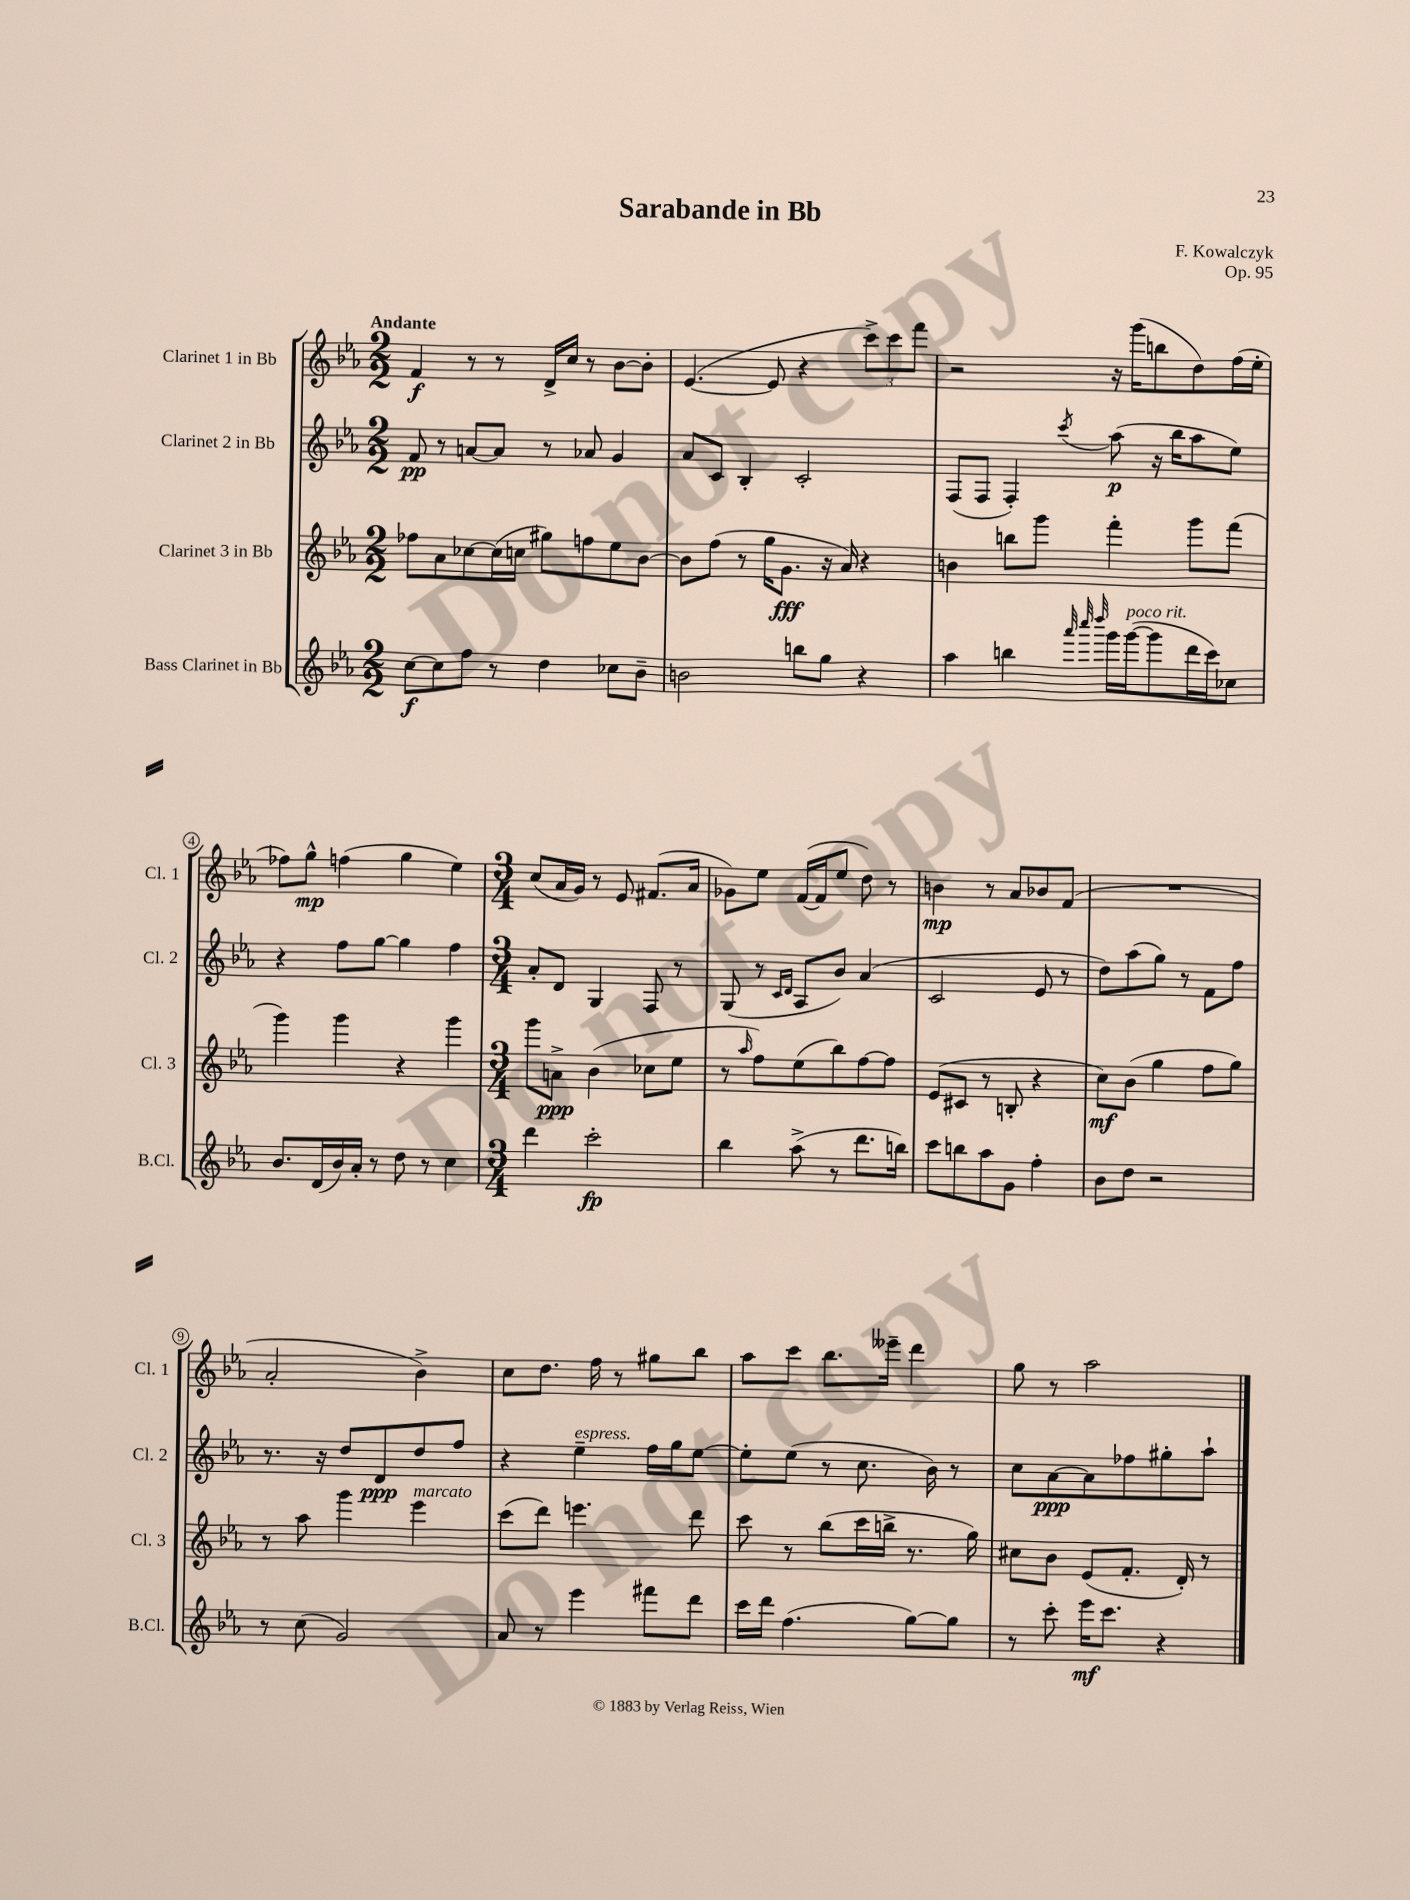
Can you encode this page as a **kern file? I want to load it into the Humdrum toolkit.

**kern	**kern	**kern	**kern
*staff4	*staff3	*staff2	*staff1
*clefG2	*clefG2	*clefG2	*clefG2
*k[b-e-a-]	*k[b-e-a-]	*k[b-e-a-]	*k[b-e-a-]
*M2/2	*M2/2	*M2/2	*M2/2
[8cc\L	8ff-\L	8f/	4f/
8cc\]	8a-\	8r	.
8ff\J	[8cc-\	[8a/L	8r
8r	(16cc-\]L	8a/]J	8r
.	16cc\JJ	.	.
4dd\	8gg#\L)	8r	16d^/LL
.	.	.	16cc/JJ
.	8ff\	8a-/	8r
8cc-\L	8ee-\	4g/	[8b-\L
8b-~\J	[8b-\J	.	8b-'\]J
=	=	=	=
2b\	8b-\]L	8a-/L	([4.e-/
.	(8ff\J	8c/J	.
.	8r	4B-'/	.
.	16gg\LK	.	8e-/]
.	8.g\J	.	.
8bb\L	.	2c'/	4r
8gg\J	16r	.	.
.	16a-/)	.	.
4r	4r	.	12ccc^\L)
.	.	.	12ccc\
.	.	.	12fff\J
=	=	=	=
4aa-\	4b\	(8F/L	2r
.	.	8F/J	.
4bb\	8bb\L	4F'/)	.
.	8ggg\J	.	.
32qqaaa-/	.	.	.
32qqcccc/	.	.	.
32qqdddd/	.	8qccc/	.
16ggg\LL	4fff'\	(8aa-\	16r
([16ggg\J	.	.	(16ggg\LK
8ggg\]	.	16r	8bb\
.	.	16bb-\LK	.
16ddd\L	8ggg\L	8aa-\	8dd\)
16ccc\J)	.	.	.
8cc-\J	(8fff\J	8ee-\J)	(16ff\L
.	.	.	16ee-'\JJ
=	=	=	=
8.b-/L	4ggg\)	4r	8ff-\L)
.	.	.	8gg^^\J
(16d/L	.	.	.
16b-/)	4ggg\	8ff\L	(4ff\
16a-'/JJ	.	.	.
8r	.	[8gg\J	.
8dd\	4r	4gg\]	4gg\
8r	.	.	.
4cc\	4ggg\	4ff\	4ee-\)
=	=	=	=
*M3/4	*M3/4	*M3/4	*M3/4
4ddd\	8ggg\L	8a-'/L	(8cc/L
.	8a^\J	8d/J	16a-/L
.	.	.	16g/JJ)
2ccc'\	(4b-\	4G/	8r
.	.	.	8e-/
.	8cc-\L	8F/	(8.f#/L
.	8ee-\J	8r	.
.	.	.	16a-/Jk
=	=	=	=
4bb-\	8r	(8G/	8g-\L)
.	16qqaa-/	.	.
.	8ff\L)	8r	8ee-\J
.	.	16qqc/LL	.
.	.	16qqd/JJ	.
(8aa-^\	(8ee-\	8A-/L	([16f/LL
.	.	.	16f/]J
8r	8bb-\)	8b-/J)	8ee-/J
8.ddd\L	[8ff\	(4a-/	8dd\)
.	8ff\]J	.	8r
16bb\Jk)	.	.	.
=	=	=	=
8ccc\L	(8e-/L	2c/	4b\
8bb\	8c#/J	.	.
8aa-\	8r	.	8r
8g\J	8B'/	.	8a-/L
4ff'\	4r	8e-/	8b-/
.	.	8r	(8f/J
=	=	=	=
8b-\L	8cc\L)	8dd\L)	2.r
8dd\J	(8b-\J	(8aa-\	.
2r	4gg\	8gg\J)	.
.	.	8r	.
.	8ff\L	8f\L	.
.	8gg\J)	8ff\J	.
=	=	=	=
8r	8r	8.r	2a-'/
(8cc\	8aa-\	.	.
.	.	16r	.
2g/)	4ggg\	8dd/L	.
.	.	8d/	.
.	4eee-\	8dd/	4b-^\)
.	.	8ff/J	.
=	=	=	=
8a-/	(8ccc\L	4r	8cc\L
8r	8ddd\J)	.	8.dd\J
4eee-\	4.eee\	4ee-~\	.
.	.	.	16ff\
.	.	.	8r
8fff#\L	.	16ff\LL	8gg#\L
.	.	16gg\J	.
8ddd\J	8ddd\	[8ee-\J	8bb-\J
=	=	=	=
16ccc\LL	8ccc\	8ee-'\]L	8aa-\L
16ddd\JJ	.	.	.
(4.ff\	8r	(8ee-\J	8ccc\J
.	(8bb-\L	8r	8.bb-\L
.	16ccc\L	8.cc\	.
.	16bb^\JJ	.	16eee--~\Jk
[8gg\L)	8.r	.	4ddd\
.	.	16b-\)	.
8gg\]J	.	8r	.
.	16gg\)	.	.
=	=	=	=
8r	8cc#\L	8cc\L	8gg\
8ccc'\	8b-\J	[8a-\	8r
16eee-\LK	(8e-/L	8a-\]	2aa-\
8.ccc\J	.	.	.
.	8.f'/J	8ff-\	.
4r	.	8gg#'\	.
.	16d'/)	.	.
.	8r	8aa-`\J	.
==	==	==	==
*-	*-	*-	*-
